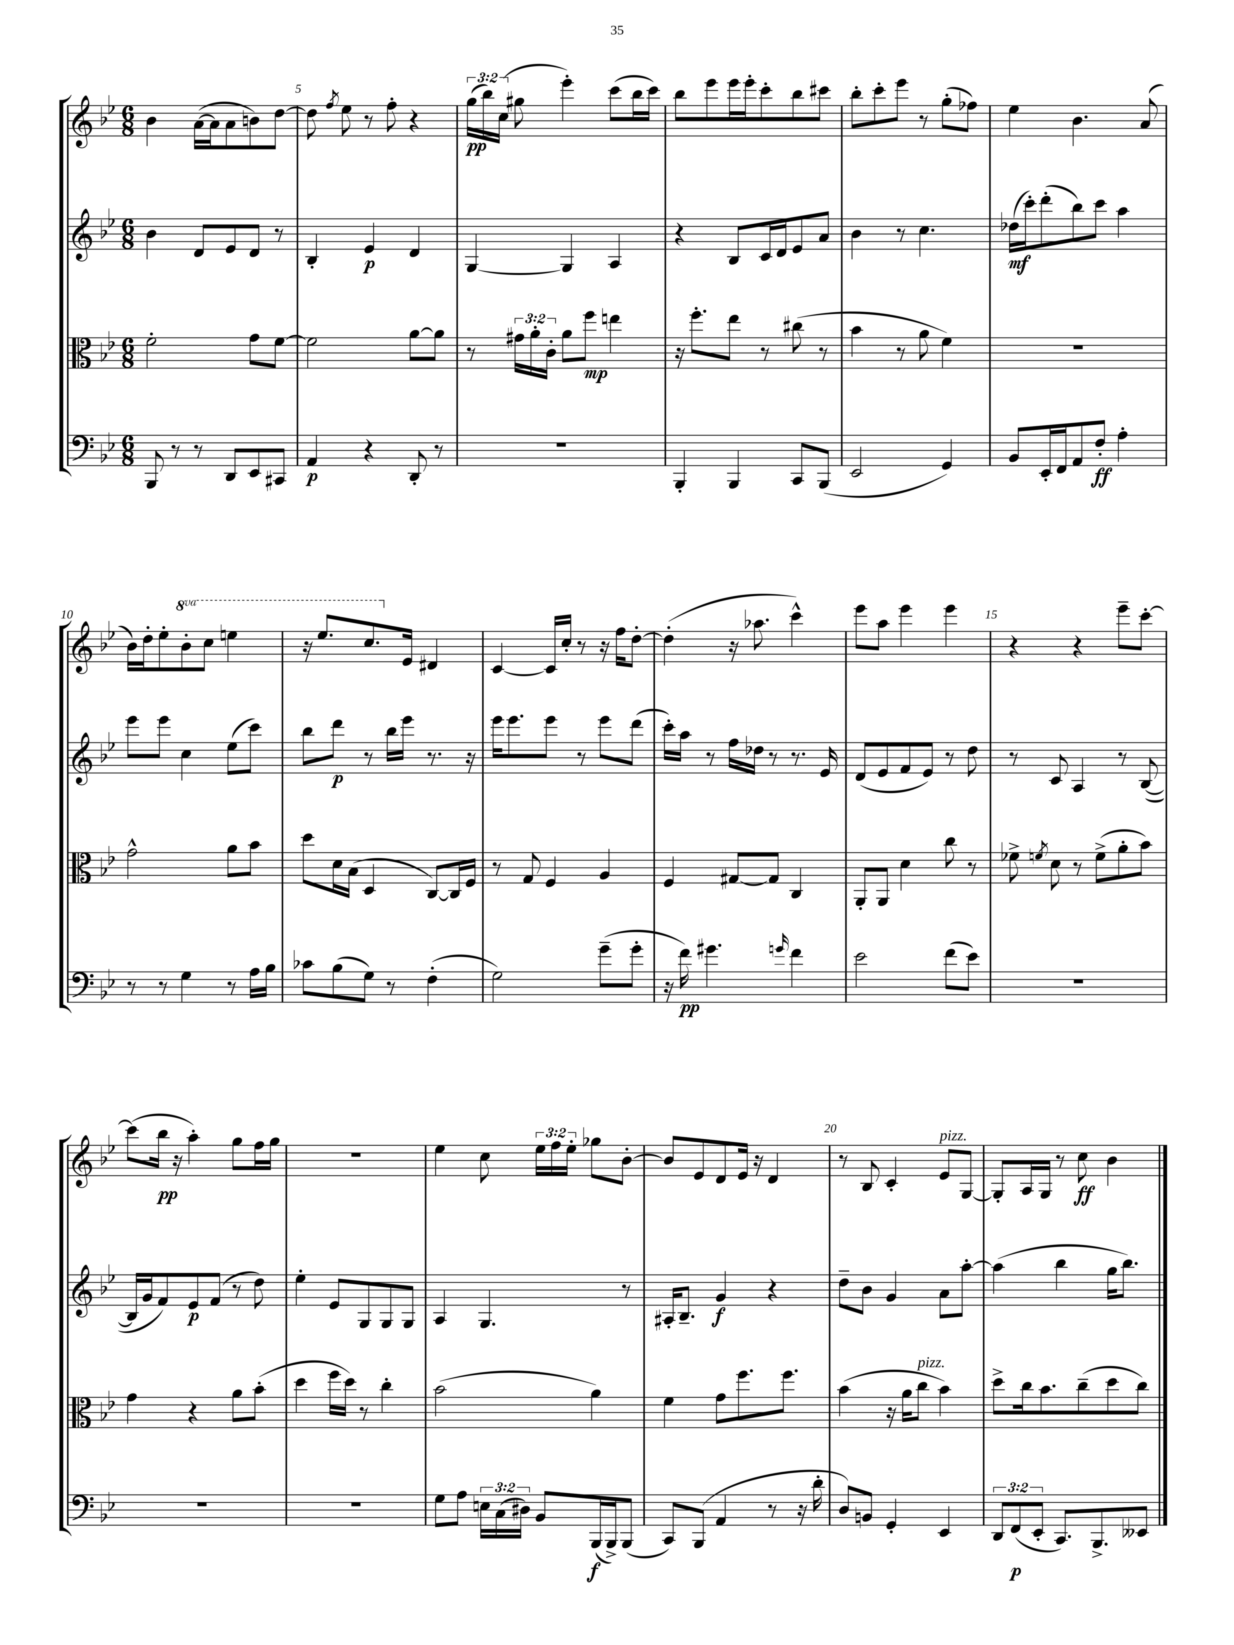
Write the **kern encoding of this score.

**kern	**kern	**kern	**kern
*staff4	*staff3	*staff2	*staff1
*clefF4	*clefC3	*clefG2	*clefG2
*k[b-e-]	*k[b-e-]	*k[b-e-]	*k[b-e-]
*M6/8	*M6/8	*M6/8	*M6/8
8BBB-	2f'	4b-	4b-
8r	.	.	.
8r	.	8d	([16a
.	.	.	16a]
8DD	.	8e-	8a
8EE-	8g	8d	8b)
8CC#	[8f	8r	[8dd
=	=	=	=
4AA	2f]	4B-'	8dd]
.	.	.	8qff
.	.	.	8ee-
4r	.	4e-	8r
.	.	.	8ff'
8DD'	[8a	4d	4r
8r	8a]	.	.
=	=	=	=
2.r	8r	[4G	(24gg
.	.	.	24bb-)
.	.	.	(24cc
.	24g#	.	8gg#
.	24a'	.	.
.	24c'	.	.
.	8a	4G]	4eee-')
.	8ff	.	.
.	4ee	4A	(8ccc
.	.	.	16bb-
.	.	.	16ccc)
=	=	=	=
4BBB-'	16r	4r	8bb-
.	8.ff'	.	.
.	.	.	8eee-
4BBB-	8ee-	8B-	16eee-
.	.	.	16eee-'
.	8r	16c	8ccc'
.	.	16d	.
8CC	(8cc#	8e-	8bb-
(8BBB-	8r	8a	8ccc#
=	=	=	=
2EE-	4b-	4b-	8bb-'
.	.	.	8ccc'
.	8r	8r	8eee-
.	8a	4.cc	8r
4GG)	4f)	.	(8gg'
.	.	.	8ff-)
=	=	=	=
8BB-	2.r	(16dd-	4ee-
.	.	16ccc')	.
16EE-'	.	(8ddd'	.
16FF	.	.	.
8AA	.	8bb-)	4.b-
8F'	.	8ccc	.
4A'	.	4aa	.
.	.	.	(8a
=	=	=	=
8r	2g^^	8eee-	16b-)
.	.	.	16dd'
8r	.	8eee-	8ee-'
4G	.	4cc	8bb-'
.	.	.	8ccc
8r	8a	(8ee-	4eee
16A	8b-	8ccc)	.
16B-	.	.	.
=	=	=	=
8c-	8dd	8bb-	16r
.	.	.	8.eee-
(8B-	16d	8ddd	.
.	(16B-	.	.
8G)	4D	8r	8.ccc
8r	.	16bb-	.
.	.	16eee-	16e-
(4F'	[8C)	8.r	4d#
.	16C]	.	.
.	16F	16r	.
=	=	=	=
2G)	8r	16eee-	[4c
.	.	8.eee-	.
.	8G	.	.
.	4F	8eee-	16c]
.	.	.	16cc'
.	.	8r	8r
(8g~	4A	8eee-	16r
.	.	.	16ff
8g'	.	(8ddd	[8dd'
=	=	=	=
16r	4F	16ccc')	(4dd']
16f)	.	16aa	.
4.g#	.	8r	.
.	[8G#	16ff	16r
.	.	16dd-	8.aa-
.	8G#]	8r	.
16qqg	.	.	.
4f	4C	8.r	4ccc^^)
.	.	16e-	.
=	=	=	=
2e-	8AA'	(8d	8eee-
.	8AA	8e-	8aa
.	4d	8f	4eee-
.	.	8e-)	.
(8f	8cc	8r	4eee-
8e-)	8r	8dd	.
=	=	=	=
2.r	8f-^	8r	4r
.	8qf	.	.
.	8d	8c	.
.	8r	4A	4r
.	(8f^	.	.
.	8a'	8r	8eee-~
.	8b-)	([8B-	[8ccc'
=	=	=	=
2.r	4g	16B-]	(8ccc]
.	.	16g	.
.	.	8f)	16bb-
.	.	.	16r
.	4r	8e-	4aa')
.	.	(8f	.
.	8a	8r	8gg
.	(8b-'	8dd)	16ff
.	.	.	16gg
=	=	=	=
2.r	4dd	4ee-'	2.r
.	16ff	8e-	.
.	16dd)	.	.
.	8r	8G	.
.	4cc'	8G	.
.	.	8G	.
=	=	=	=
8G	(2b-	4A	4ee-
8A	.	.	.
24E	.	4.G	8cc
(24C	.	.	.
24D#)	.	.	.
8BB-	.	.	24ee-
.	.	.	24ff
.	.	.	24ee-'
(16BBB-	4a)	.	8gg-
16BBB-^)	.	.	.
(8BBB-	.	8r	[8b-'
=	=	=	=
8CC)	4f	16A#'	8b-]
.	.	8.B-~	.
(8BBB-	.	.	8e-
4AA	8g	4g	8d
.	8.ff	.	16e-
.	.	.	16r
8r	.	4r	4d
.	8.ff	.	.
16r	.	.	.
16d'	.	.	.
=	=	=	=
8D)	(4b-	8dd~	8r
8BB	.	8b-	8B-
4GG'	16r	4g	4c'
.	16a	.	.
.	8cc	.	.
4EE-	4b-)	8a	8e-
.	.	[8aa'	[8G
=	=	=	=
12DD	8dd^	(4aa]	8G']
(12FF	.	.	.
.	16cc	.	16A
12EE-'	.	.	.
.	8.b-	.	16G
8.CC)	.	4bb-	8r
.	(8cc~	.	8cc
8.BBB-^	.	.	.
.	8dd	16gg	4b-
.	.	8.bb-)	.
8EE--	8cc)	.	.
==	==	==	==
*-	*-	*-	*-
